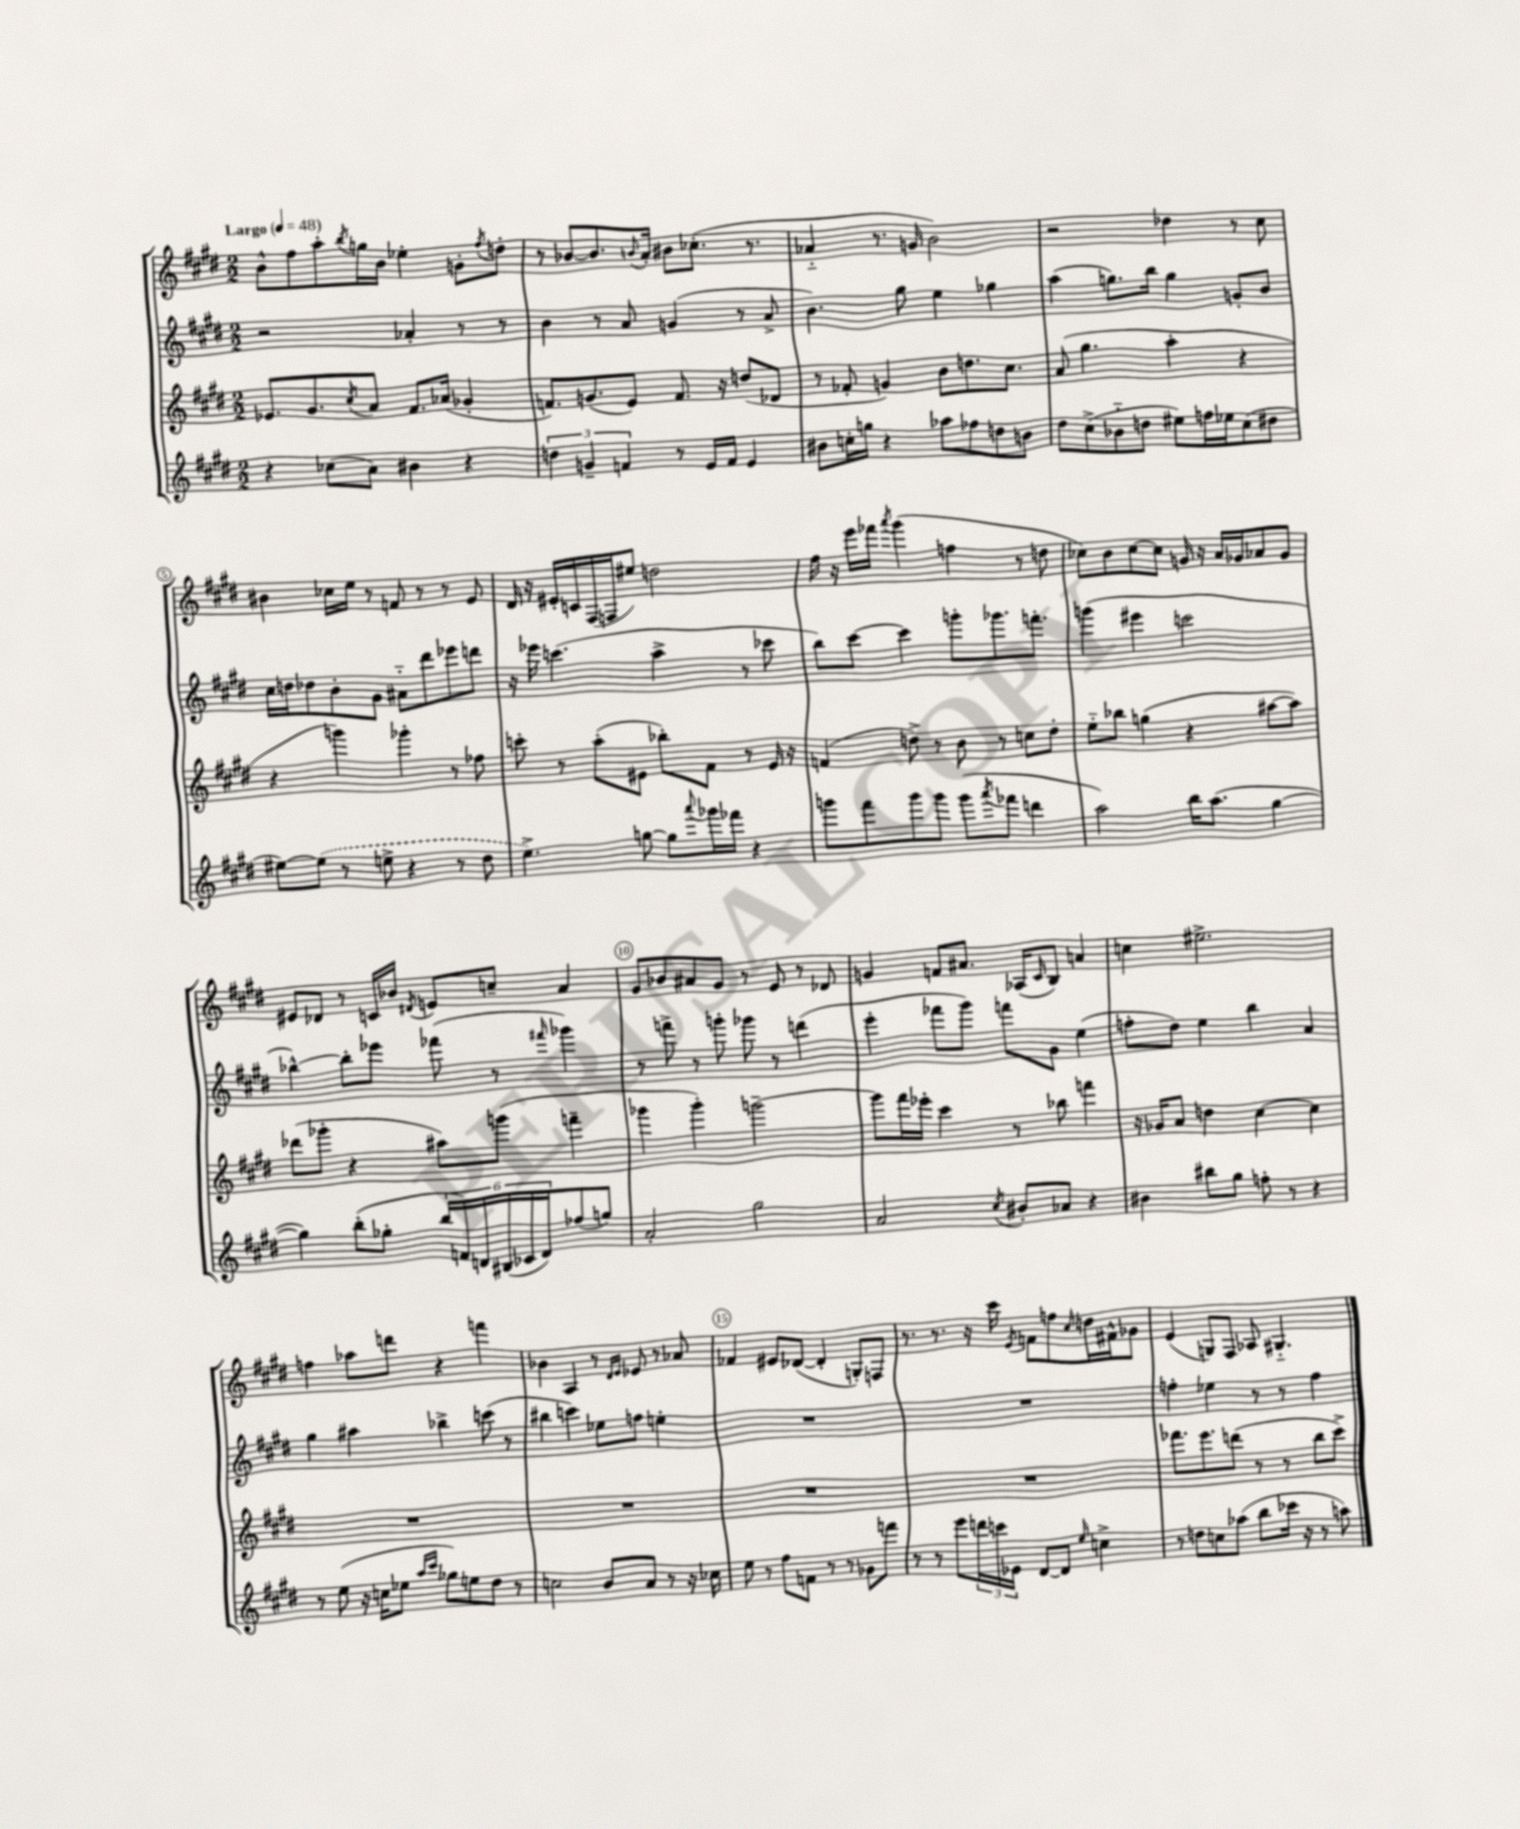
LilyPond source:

<<
\new StaffGroup <<
\new Staff = "s0" {
    \clef treble \key e \major \numericTimeSignature \time 2/2 \tempo "Largo" 4 = 48
    b'8-^ fis''8 a''8-. \acciaccatura { b''8 } g''16 b'16 ees''4-. g'8-. \acciaccatura { fis''8 } d''8-. |
    r8 bes'8~ bes'8. \appoggiatura { b'8 } a'16-. bis'8 ces''8.-.( r8. |
    aes'4-_ r8. g'16 b'2) |
    r2 des''4 r8 cis''8 |
    bis'4 ces''16 e''16 r8 f'8 r8 r8 e'8 |
    dis'16 r16 eis'16-. c'16 fis16( f16 eis''8) d''2 |
    fis''16 r16 e'''16 fes'''16 \acciaccatura { a'''8 } gis'''4( f''4 r8 d''8 |
    ces''8) b'8 ces''8~ ces''8 g'16 r16 a'16 ges'16 aes'8 ges'8 |
    eis'8 des'8 r8 c'16 bes'16 \acciaccatura { dis'8 } e'8 c''8-- a'4 |
    gis'8 bes'8 ais'8 gis'8 r8 e'8 r8 des'8 |
    g'4 f'8 ais'8. aes16( \grace { cis'16 } b8) a'4 |
    c''4 eis''2.-> |
    f''4 aes''8 d'''8 r4 f'''4 |
    bes'4 a4 r8 \grace { dis'16 e'16 } ees'8 r8 aes'8 |
    fes'4 eis'8 des'8~( des'4-. g8-.) f8 |
    r8. r8. r16 cis'''16 \acciaccatura { e'8 } f'8 f''8 \grace { cis''16 } d''16 fis'16-^ ges'8 |
    e'4( g8) fis8 aes8 gis4.-_ \bar "|." |
}
\new Staff = "s1" {
    \clef treble \key e \major \numericTimeSignature \time 2/2
    r2 aes'4-. r8 r8 |
    b'4 r8 a'8 g'4( r8 a'8-> |
    b'4.) gis''8 e''4 ges''4 |
    a''4( g''8.) b''16 g''4 g'8-. b'8 |
    cis''16 d''16 des''8 b'8-. gis'8 ais'8-_ dis'''8 ees'''8 d'''8 |
    r16 ees'''16 c'''4.( a''4-> r8 ces'''8 |
    b''8) cis'''8~ cis'''4 g'''8-. ges'''8. f'''8.-. |
    g'''4( eis'''4 c'''2 |
    bes''4~-^) bes''8-. ees'''8 fes'''8( r8 \grace { fis'''16 } ges'''4) |
    r8 f'''8-> r8 g'''8-. ges'''8 r8 d'''4( |
    e'''4-. fes'''8 gis'''8) f'''8 gis'8 e''4( |
    f''8-. dis''8) e''4 b''4 a'4 |
    gis''4 ais''4 bes''4-> c'''8( r8 |
    bis''4 c'''4) ees''8 f''8 e''4-. |
    R1 |
    R1 |
    f''4-. ees''4 r8 r8 f''4 \bar "|." |
}
\new Staff = "s2" {
    \clef treble \key e \major \numericTimeSignature \time 2/2
    ees'8. gis'8. \acciaccatura { cis''8 } a'8 fis'8. aes'16( ges'4-. |
    f'8.) g'8.( e'8) f'8. r16 d''8( des'8 |
    r8 fes'8-. g'4) b'8 d''8. cis''8. |
    a'8( gis''4. a''4-. r4 |
    r4 g'''4) ges'''4-. r8 fes''8 |
    c'''8-. r8 a''8-.( eis'8 bes''8-.) fis'8 r8 eis'16 r16 |
    f'4( d''8->) r8 b'8 r8 c''8 d''8-. |
    e''8-_ bes''8 g''4( r4 ais''8~ ais''8) |
    des'''8( ges'''8-. r4 ais''8) g'''8( f'''4-- |
    ges'''4 ges'''4-.) g'''2~-- |
    g'''8 fis'''16 ees'''16-. cis'''4 r8 bes''8 f'''4 |
    r16 ges'16 a'8 d''4 cis''4~ cis''4 |
    R1 |
    R1 |
    R1 |
    R1 |
    fes'''8. e'''8. d'''8( r8 r8 b''8 cis'''8->) \bar "|." |
}
\new Staff = "s3" {
    \clef treble \key e \major \numericTimeSignature \time 2/2
    r4 ces''8( a'8) bis'4 r4 |
    \tuplet 3/2 { d''4 g'4-- f'4 } r8 e'16 f'16 e'4 |
    bis'8 c''16-. g''16 r4 aes''8 fes''8 d''8 b'8 |
    dis''8 cis''8->( bes'8-_ d''8 eis''8) f''16 ees''16 cis''8( dis''8 |
    eis''8~) \once \slurDashed eis''8( r8 e''8-> r4 r8 dis''8 |
    e''4.->) g''8~ g''8 \appoggiatura { a'''8 } ges'''16 fes'''16 r4 |
    g'''8 fis'''8 g'''8 g'''8 g'''8( \acciaccatura { a'''8 } fes'''8 d'''4 |
    a''2) b''16 a''8.( gis''4~ |
    gis''4) b''8-.( ges''8-. \tuplet 6/4 { b''16 f'16) d'16 bis16( ces'16 d'16) } fes''8( g''8) |
    a'2-. gis''2 |
    a'2 \acciaccatura { cis''8 } bis'8-. aes'8 r4 |
    bis'4 bis''8 gis''8 f''8-. r8 r4 |
    r8 e''8( r16 c''16 ees''8 \grace { a''16 cis'''16 } ges''8) e''8 dis''8 r8 |
    c''2 b'8 a'8 r8 r16 ces''16 |
    e''8 r8 fis''8 f'8 r8 r8 ges'8 f'''8 |
    r8 r8 e'''8 \tuplet 3/2 { d'''16 c'''16 ees'16 } dis'8~ dis'8 \grace { e''16 } c''4-> |
    r8 d''8 c''8 aes''8( b''8 ces'''16 r16 r8 a''8) \bar "|." |
}
>>
>>
\layout { \context { \Score \override BarNumber.break-visibility = ##(#f #t #t) barNumberVisibility = #(every-nth-bar-number-visible 5) \override BarNumber.stencil = #(make-stencil-circler 0.1 0.3 ly:text-interface::print) } }
